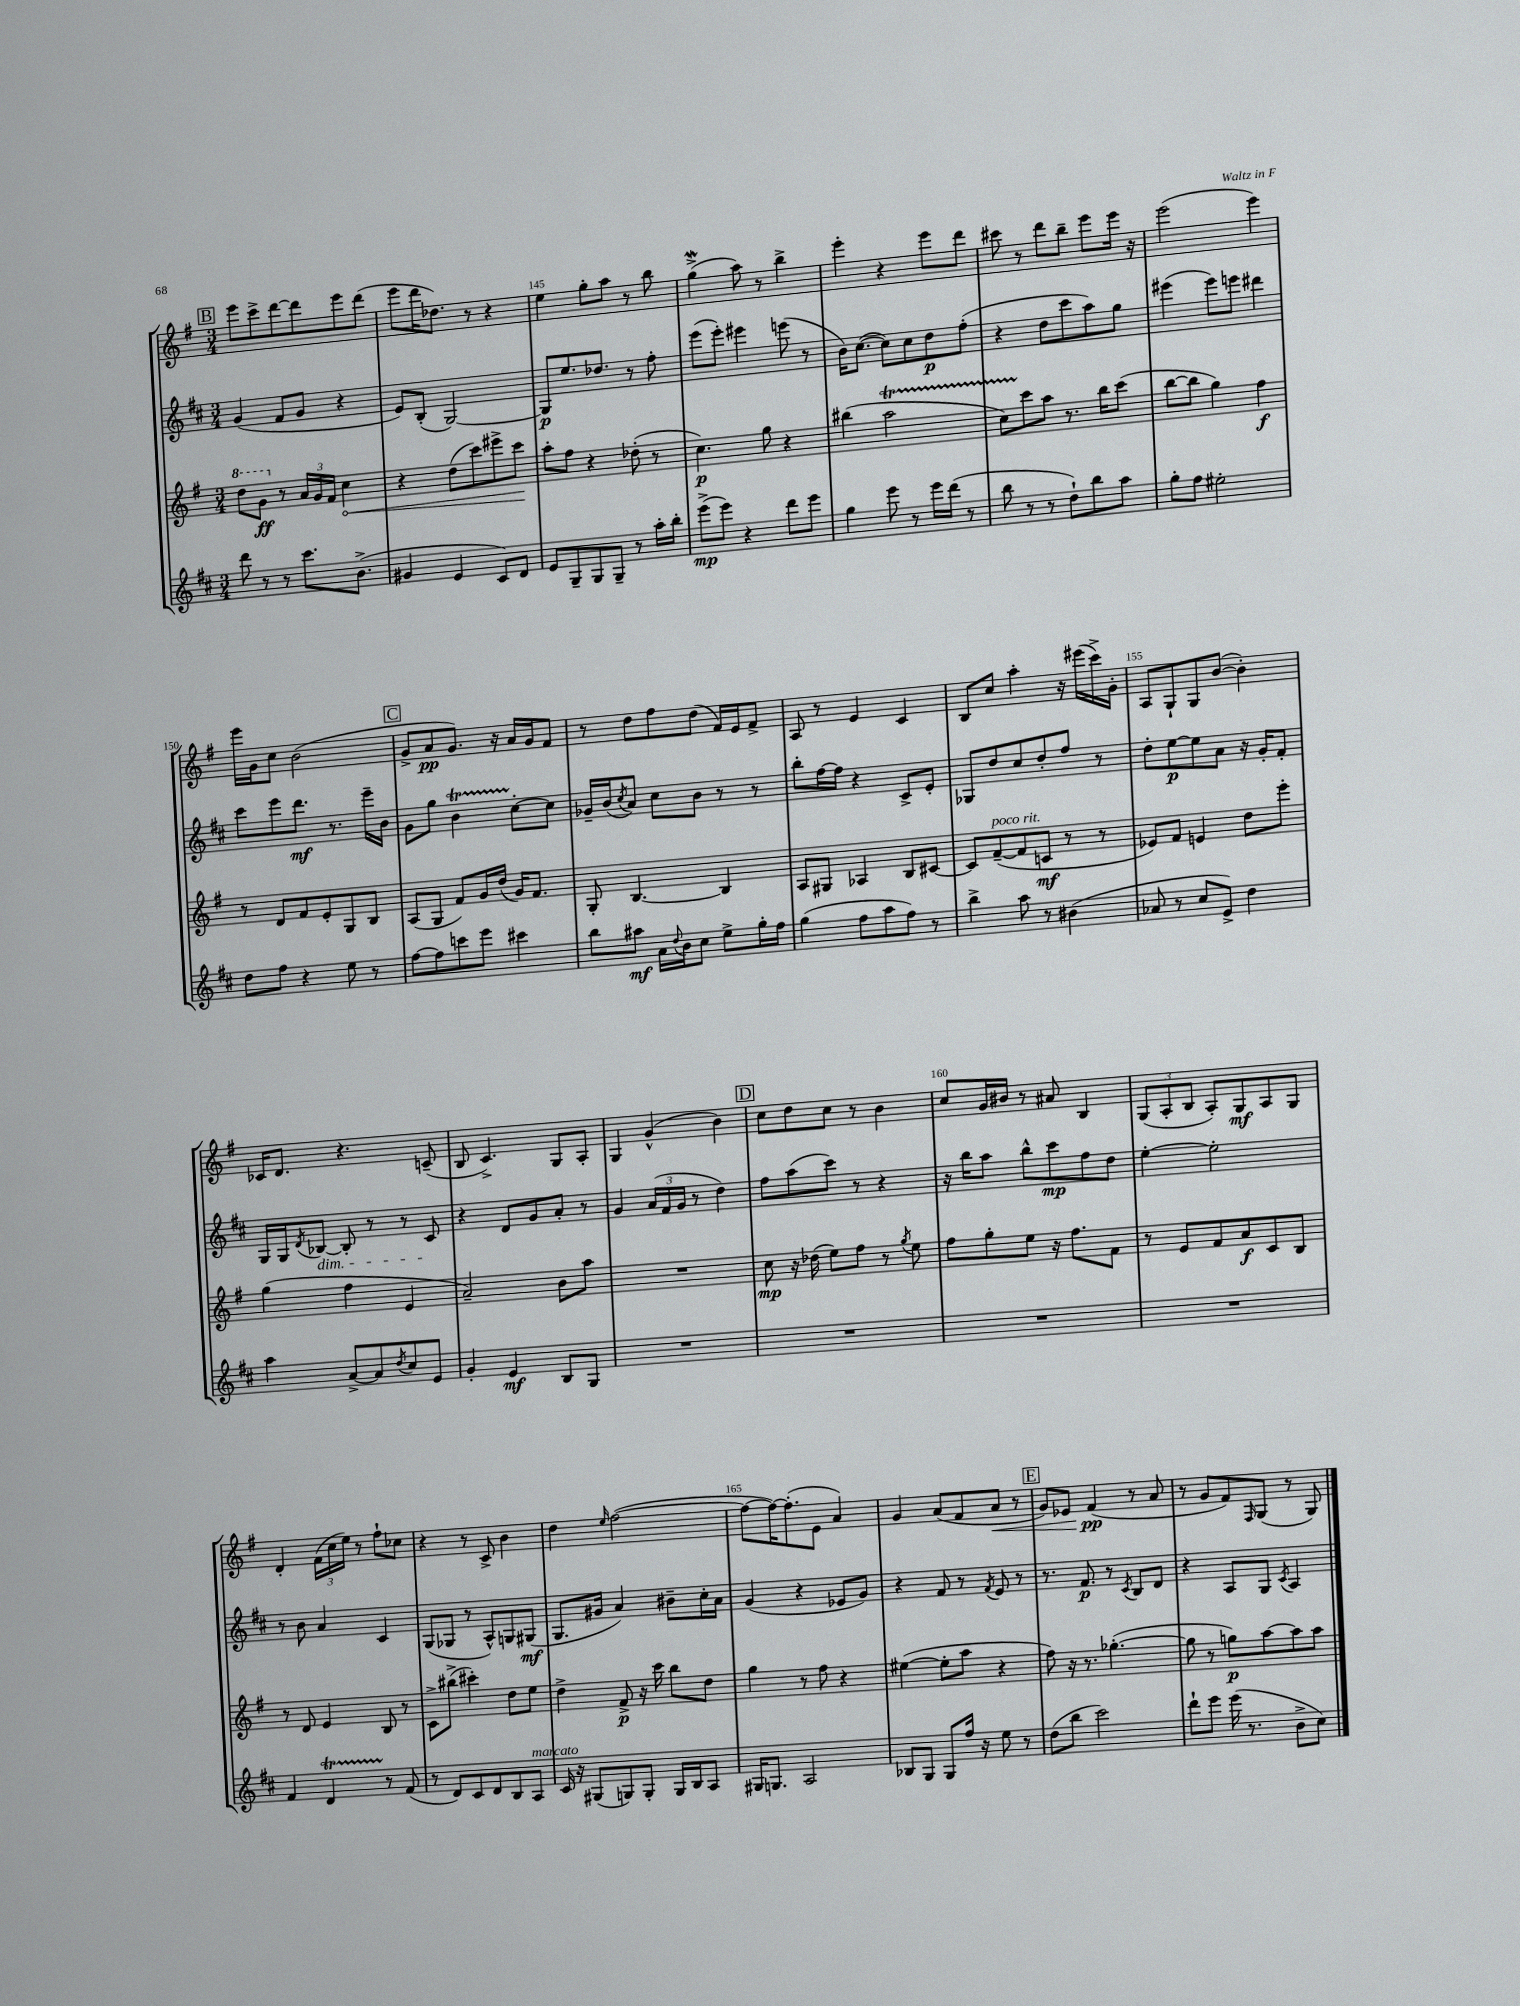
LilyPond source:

<<
\new StaffGroup <<
\new Staff = "s0" {
    \clef treble \key g \major \numericTimeSignature \time 3/4
    \mark \markup { \box "B" } e'''8 c'''8-> d'''8~ d'''8 e'''8 d'''8( |
    e'''8 d'''16 des''8.) r8 r4 |
    e''4 g''8-. a''8 r8 b''8 |
    g''4->\mordent( a''8) r8 b''4-> |
    e'''4-. r4 e'''8 d'''8 |
    cis'''8 r8 d'''8 b''8-- e'''8 e'''16 r16 |
    e'''2( e'''4) |
    e'''16 g'16 c''8 b'2( |
    \mark \markup { \box "C" } g'8-> a'8\pp g'8.) r16 a'16 g'16 fis'8 |
    r8 d''8 fis''8 d''8( fis'16) e'16 fis'8-> |
    a8 r8 e'4 c'4 |
    b8 c''8 a''4-. r16 eis'''16( c'''16->) g'16-. |
    a8 g8-! g8 b'8~( b'4-.) |
    ces'16 d'8. r4. c'8--( |
    b8 c'4.->) g8 a8-. |
    g4 g'4-^( b'4) |
    \mark \markup { \box "D" } c''8 d''8 c''8 r8 b'4 |
    c''8 g'16 bis'16 r8 ais'8 b4 |
    \tuplet 3/2 { g8( a8-. b8 } a8-.) g8\mf a8 g8 |
    d'4-. \tuplet 3/2 { fis'16( c''16 e''16) } r8 fis''8-! ces''8 |
    r4 r8 c'8-> b'4 |
    d''4 \grace { e''16 } fis''2~( |
    fis''8~ fis''16~) fis''8.-.( e'8 a'4) |
    g'4 a'8( fis'8 a'8\< r8 |
    \mark \markup { \box "E" } g'8) ees'8 fis'4\pp\!( r8 a'8 |
    r8 g'8 fis'8) \grace { fis16 } g8( r8 g8) \bar "|." |
}
\new Staff = "s1" {
    \clef treble \key d \major \numericTimeSignature \time 3/4
    \mark \markup { \box "B" } g'4( fis'8 g'8 r4 |
    e'8) b8-.( g2~) |
    g8\p e''8. des''8. r8 fis''8-. |
    e'''8( e'''8-.) eis'''4 e'''8( r8 |
    b'16) cis''8.~( cis''8) cis''8 d''8\p fis''8-.( |
    r4 d''8 cis'''8 a''8) g''8 |
    eis'''4( eis'''8) e'''8 dis'''4 |
    cis'''8 e'''8 d'''8.\mf r8. e'''16-- b'16 |
    \mark \markup { \box "C" } g'8 g''8 b'4\startTrillSpan cis''8~-.\stopTrillSpan cis''8 |
    ges'16-- b'16( \acciaccatura { cis''8 } a'8) cis''8 b'8 r8 r8 |
    b''8-. fis''16~ fis''16 r4 cis'8-> e'8-. |
    ges8 d''8 cis''8 d''8-. fis''8 r8 |
    d''8-. e''8~\p e''8 a'8 r16 g'16-. fis'8-. |
    g16 g16 \acciaccatura { d'8 } bes8~\dim bes8-. r8 r8 cis'8\! |
    r4 d'8 g'8 a'8-. r8 |
    g'4 \tuplet 3/2 { a'16( fis'16 g'16 } r8 d''4) |
    \mark \markup { \box "D" } fis''8 a''8( cis'''8) r8 r4 |
    r16 b''16 a''8 b''8-^ cis'''8\mp fis''8 d''8 |
    e''4~-. e''2-. |
    r8 b'8 a'4 cis'4 |
    g8( ges8 r8 a8-^) g8 gis8\mf( |
    g8. gis'16 a'4) bis'8-- cis''16-. a'16 |
    g'4( r4 ees'8 g'8) |
    r4 fis'8 r8 \acciaccatura { fis'8 } e'8 r8 |
    \mark \markup { \box "E" } r8. fis'8.\p r8 \acciaccatura { cis'8 } b8 d'8 |
    r4 a8 g8 \acciaccatura { cis'8 } a4 \bar "|." |
}
\new Staff = "s2" {
    \clef treble \key g \major \numericTimeSignature \time 3/4
    \mark \markup { \box "B" } \ottava #1 d'''8 g''8\ff \ottava #0 r8 \tuplet 3/2 { a'16 g'16 fis'16 } \once \override Hairpin.circled-tip = ##t c''4\< |
    r4 d''8( c'''8) eis'''8-> c'''8\! |
    a''8-. fis''8 r4 des''8-.( r8 |
    c''4.\p) g''8 r4 |
    bis''4( a''2\startTrillSpan |
    c''8) c'''8\stopTrillSpan a''8 r8. b''16 c'''8( |
    b''8~ b''8 g''4) fis''4\f |
    r8 d'8 fis'8 e'8-. g8 b8 |
    \mark \markup { \box "C" } a8( g8 fis'8) g'16 d''16( g'16) fis'8. |
    g8-. b4.~ b4 |
    a8 gis8 aes4 b8 cis'8~ |
    cis'8 fis'8~--^\markup { \italic "poco rit." }( fis'8 c'8\mf r8 r8 |
    ees'8) fis'8 e'4 d''8 e'''8-. |
    g''4( fis''4 e'4 |
    a'2--) b'8 a''8 |
    R2. |
    \mark \markup { \box "D" } c''8\mp r16 des''16( e''8) fis''8 r8 \acciaccatura { g''8 } e''8 |
    fis''8 g''8-. e''8 r16 fis''8. fis'8 |
    r8 e'8 fis'8 a'8\f c'8 b8 |
    r8 d'8 e'4 b8 r8 |
    c'8-> bis''8->( cis'''4-.) d''8 e''8 |
    d''4-> fis'8->\p r16 c'''16 b''8 d''8 |
    g''4 r8 fis''8 r4 |
    eis''4~( eis''8-. a''8 r4 |
    \mark \markup { \box "E" } fis''8) r16 r8. ges''4.~-.( |
    ges''8 r8 g''8\p) a''8~ a''8 a''8 \bar "|." |
}
\new Staff = "s3" {
    \clef treble \key d \major \numericTimeSignature \time 3/4
    \mark \markup { \box "B" } d'''8 r8 r8 cis'''8. b'8.->( |
    gis'4 e'4 cis'8) d'8 |
    e'8 g8-- g8 g8-- r8 a''16-. b''16-. |
    e'''8->\mp( e'''8) r4 d'''8 e'''8 |
    g''4 e'''8 r8 e'''16 d'''16( r8 |
    b''8 r8 r8 d''8-!) b''8 a''8 |
    g''8-. fis''8 eis''2-. |
    d''8 fis''8 r4 e''8 r8 |
    \mark \markup { \box "C" } fis''8~ fis''8 c'''8 e'''8 cis'''4 |
    b''8 ais''8\mf a'16 \appoggiatura { d''8 } b'16 cis''8 e''8-> g''16-. fis''16 |
    g''4( fis''8 a''8 fis''8) r8 |
    b''4-> a''8 r8 bis'4( |
    aes'8 r8 cis''8 e'8->) d''4 |
    a''4 a'8~-> a'8 \acciaccatura { d''8 } cis''8 e'8 |
    g'4-. e'4\mf b8 g8 |
    R2. |
    \mark \markup { \box "D" } R2. |
    R2. |
    R2. |
    fis'4 d'4\startTrillSpan r8\stopTrillSpan fis'8( |
    r8 d'8) cis'8 d'8 b8 a8^\markup { \italic "marcato" } |
    cis'16 r16 gis8( g8) g8-. g16 b16 a8 |
    gis16 g8. a2 |
    bes8 g8 g8 fis''16 r16 e''8 r8 |
    \mark \markup { \box "E" } d''8( b''8 cis'''2) |
    d'''8-! e'''8 e'''16( r8. b'8-> cis''8) \bar "|." |
}
>>
>>
\layout { \context { \Score currentBarNumber = #143 \override BarNumber.break-visibility = ##(#f #t #t) barNumberVisibility = #(every-nth-bar-number-visible 5) } }
